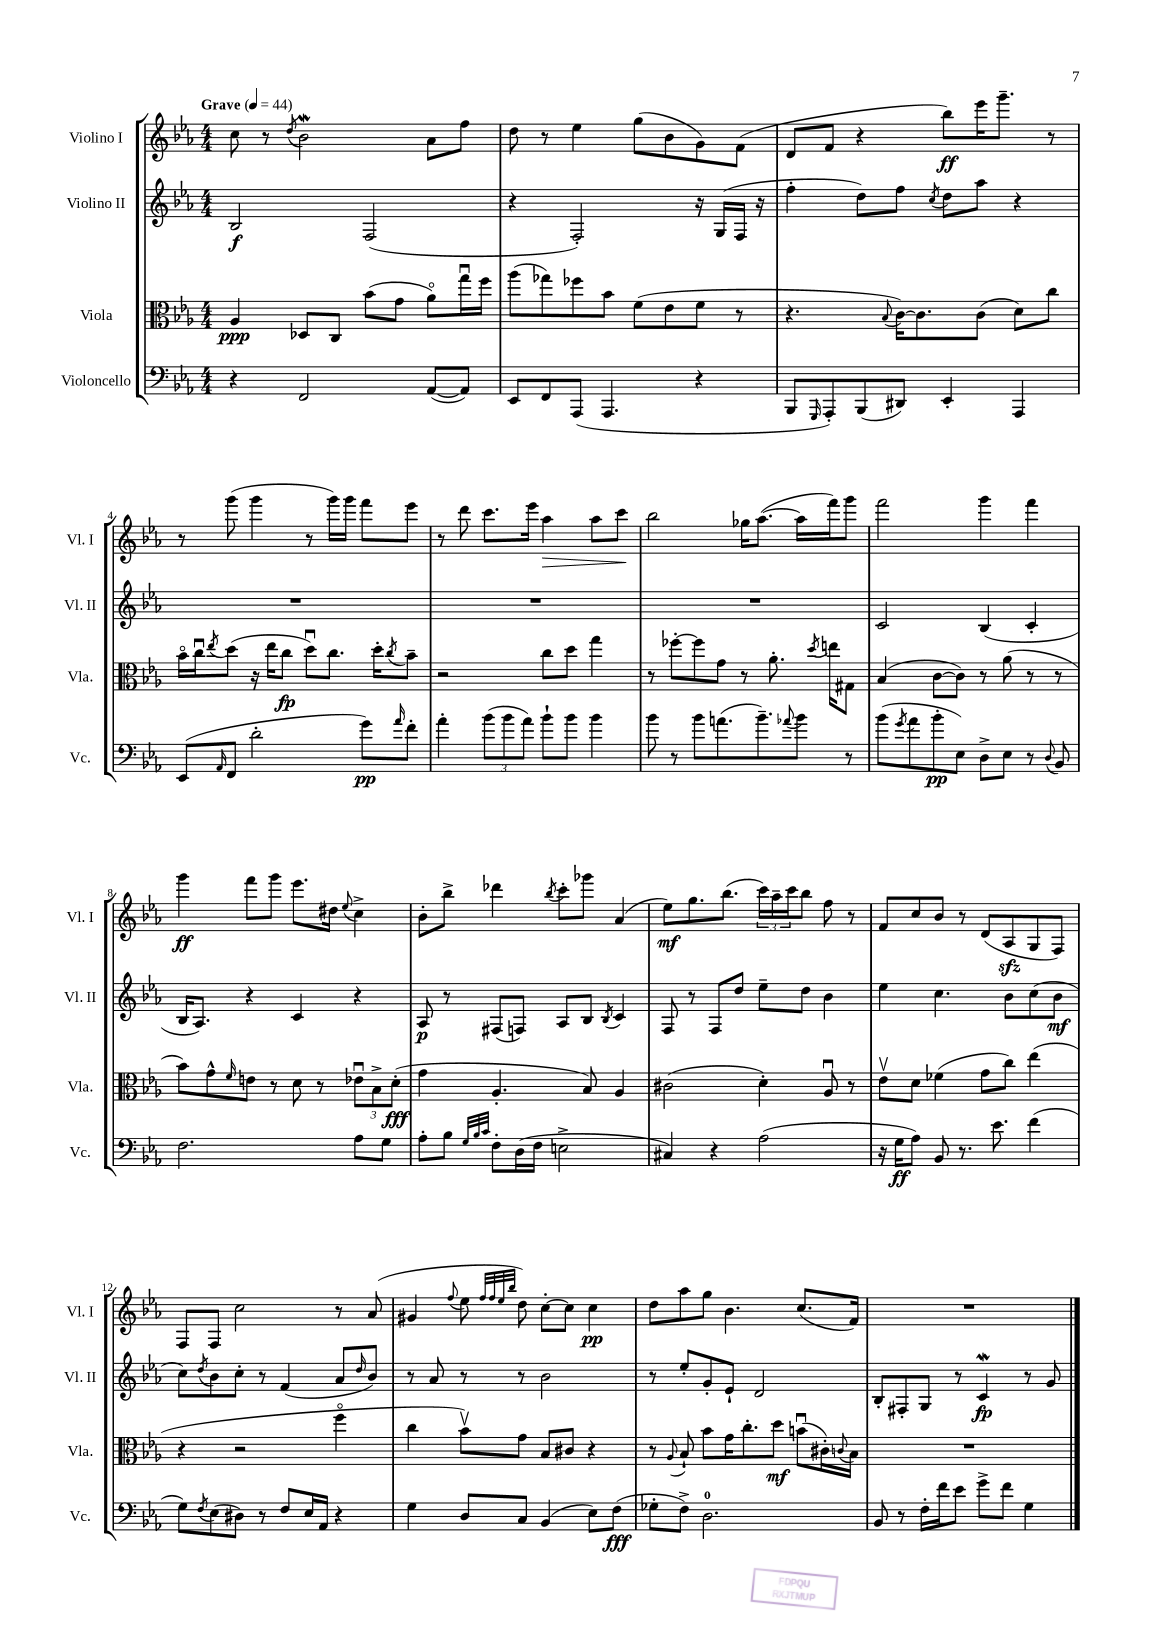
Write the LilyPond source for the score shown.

<<
\new StaffGroup <<
\new Staff = "s0" \with { instrumentName = "Violino I" shortInstrumentName = "Vl. I" } {
    \clef treble \key ees \major \numericTimeSignature \time 4/4 \tempo "Grave" 4 = 44
    c''8 r8 \acciaccatura { d''8 } bes'2\mordent aes'8 f''8 |
    d''8 r8 ees''4 g''8( bes'8 g'8) f'8( |
    d'8 f'8 r4 bes''8\ff) ees'''16 g'''8.-- r8 |
    r8 g'''8( g'''4 r8 g'''16) g'''16 f'''8 ees'''8 |
    r8 d'''8 c'''8. ees'''16 aes''4\> aes''8 c'''8\! |
    bes''2 ges''16 aes''8.~( aes''16 f'''16) g'''8 |
    f'''2 g'''4 f'''4 |
    g'''4\ff f'''8 g'''8 ees'''8. dis''16 \appoggiatura { ees''8 } c''4-> |
    bes'8-. bes''8-> des'''4 \acciaccatura { bes''8 } c'''8-. ges'''8 aes'4( |
    ees''8\mf) g''8. bes''8.( \tuplet 3/2 { c'''16) aes''16-- c'''16 } bes''8 f''8 r8 |
    f'8 c''8 bes'8 r8 d'8( aes8\sfz g8 f8) |
    f8 f8 c''2 r8 aes'8( |
    gis'4 \appoggiatura { f''8 } ees''8 \grace { f''32 f''32 ees''32 bes''32 } d''8) c''8~-. c''8 c''4\pp |
    d''8 aes''8 g''8 bes'4. c''8.( f'16) |
    R1 \bar "|." |
}
\new Staff = "s1" \with { instrumentName = "Violino II" shortInstrumentName = "Vl. II" } {
    \clef treble \key ees \major \numericTimeSignature \time 4/4
    bes2\f f2( |
    r4 f2-.) r16 g16( f16 r16 |
    f''4-. d''8) f''8 \acciaccatura { c''8 } d''8 aes''8 r4 |
    R1 |
    R1 |
    R1 |
    c'2 bes4( c'4-. |
    bes16 aes8.) r4 c'4 r4 |
    aes8\p r8 fis8( f8) aes8 bes8 \acciaccatura { bes8 } c'4 |
    f8 r8 f8 d''8 ees''8-- d''8 bes'4 |
    ees''4 c''4. bes'8 c''8( bes'8\mf |
    c''8) \acciaccatura { d''8 } bes'8 c''8-. r8 f'4( aes'8 \grace { d''16 } bes'8) |
    r8 aes'8 r8 r8 bes'2 |
    r8 ees''8-. g'8-. ees'8-! d'2 |
    bes8-. fis8-. g8 r8 c'4\mordent\fp r8 g'8 \bar "|." |
}
\new Staff = "s2" \with { instrumentName = "Viola" shortInstrumentName = "Vla." } {
    \clef alto \key ees \major \numericTimeSignature \time 4/4
    aes4\ppp des8 c8 bes'8( g'8 aes'8\flageolet) g''16\downbow f''16 |
    aes''8( ges''8) fes''8 bes'8 f'8( ees'8 f'8 r8 |
    r4. \appoggiatura { bes8 } c'16~) c'8. c'8( d'8) c''8 |
    bes'16\flageolet c''16\downbow \acciaccatura { ees''8 } d''8( r16 ees''16 c''8\fp d''8\downbow) c''8. d''16-. \acciaccatura { c''8 } bes'8-- |
    r2 c''8 d''8 g''4 |
    r8 fes''8~-. fes''8 g'8 r8 aes'8.-. \acciaccatura { d''8 } e''16 gis8 |
    bes4( c'8~ c'8) r8 aes'8( r8 r8 |
    bes'8) g'8-^ \grace { f'16 } e'8 r8 d'8 r8 \tuplet 3/2 { ees'8\downbow bes8-> d'8-.\fff( } |
    g'4 aes4.-. bes8) aes4 |
    cis'2( d'4-.) aes8\downbow r8 |
    ees'8\upbow d'8 fes'4( g'8 c''8) ees''4( |
    r4 r2 f''4\flageolet |
    c''4 bes'8\upbow) g'8 bes8 cis'8 r4 |
    r8 \appoggiatura { aes8 } bes8-! bes'8 g'16 c''8.-. d''8\mf b'8\downbow( cis'16-.) \appoggiatura { c'8 } bes16 |
    R1 \bar "|." |
}
\new Staff = "s3" \with { instrumentName = "Violoncello" shortInstrumentName = "Vc." } {
    \clef bass \key ees \major \numericTimeSignature \time 4/4
    r4 f,2 aes,8~( aes,8) |
    ees,8 f,8 aes,,8( aes,,4. r4 |
    bes,,8 \grace { g,,16 } aes,,8-.) bes,,8( dis,8) ees,4-. aes,,4 |
    ees,8( \grace { aes,16 } f,8 d'2-. g'8\pp) \grace { aes'16 } f'8-. |
    aes'4-. \tuplet 3/2 { bes'8( bes'8 aes'8) } bes'8-! bes'8 bes'4 |
    bes'8 r8 bes'8 a'8.( bes'8.--) \appoggiatura { aes'8 } bes'8 r8 |
    bes'8( \acciaccatura { g'8 } aes'8 bes'8-.\pp ees8) d8-> ees8 r8 \appoggiatura { d8 } bes,8 |
    f2. aes8 g8 |
    aes8-. bes8 \grace { g32 bes32 c'32 } f8-. d16( f16 e2-> |
    cis4) r4 aes2( |
    r16 g16\ff aes8) bes,8 r8. ees'8. f'4( |
    g8) \acciaccatura { f8 } ees8( dis8) r8 f8 ees16 aes,16 r4 |
    g4 d8 c8 bes,4( ees8) f8\fff( |
    ges8-. f8->) d2.-0 |
    bes,8 r8 f16-. f'16 ees'8 g'8-> f'8 g4 \bar "|." |
}
>>
>>
